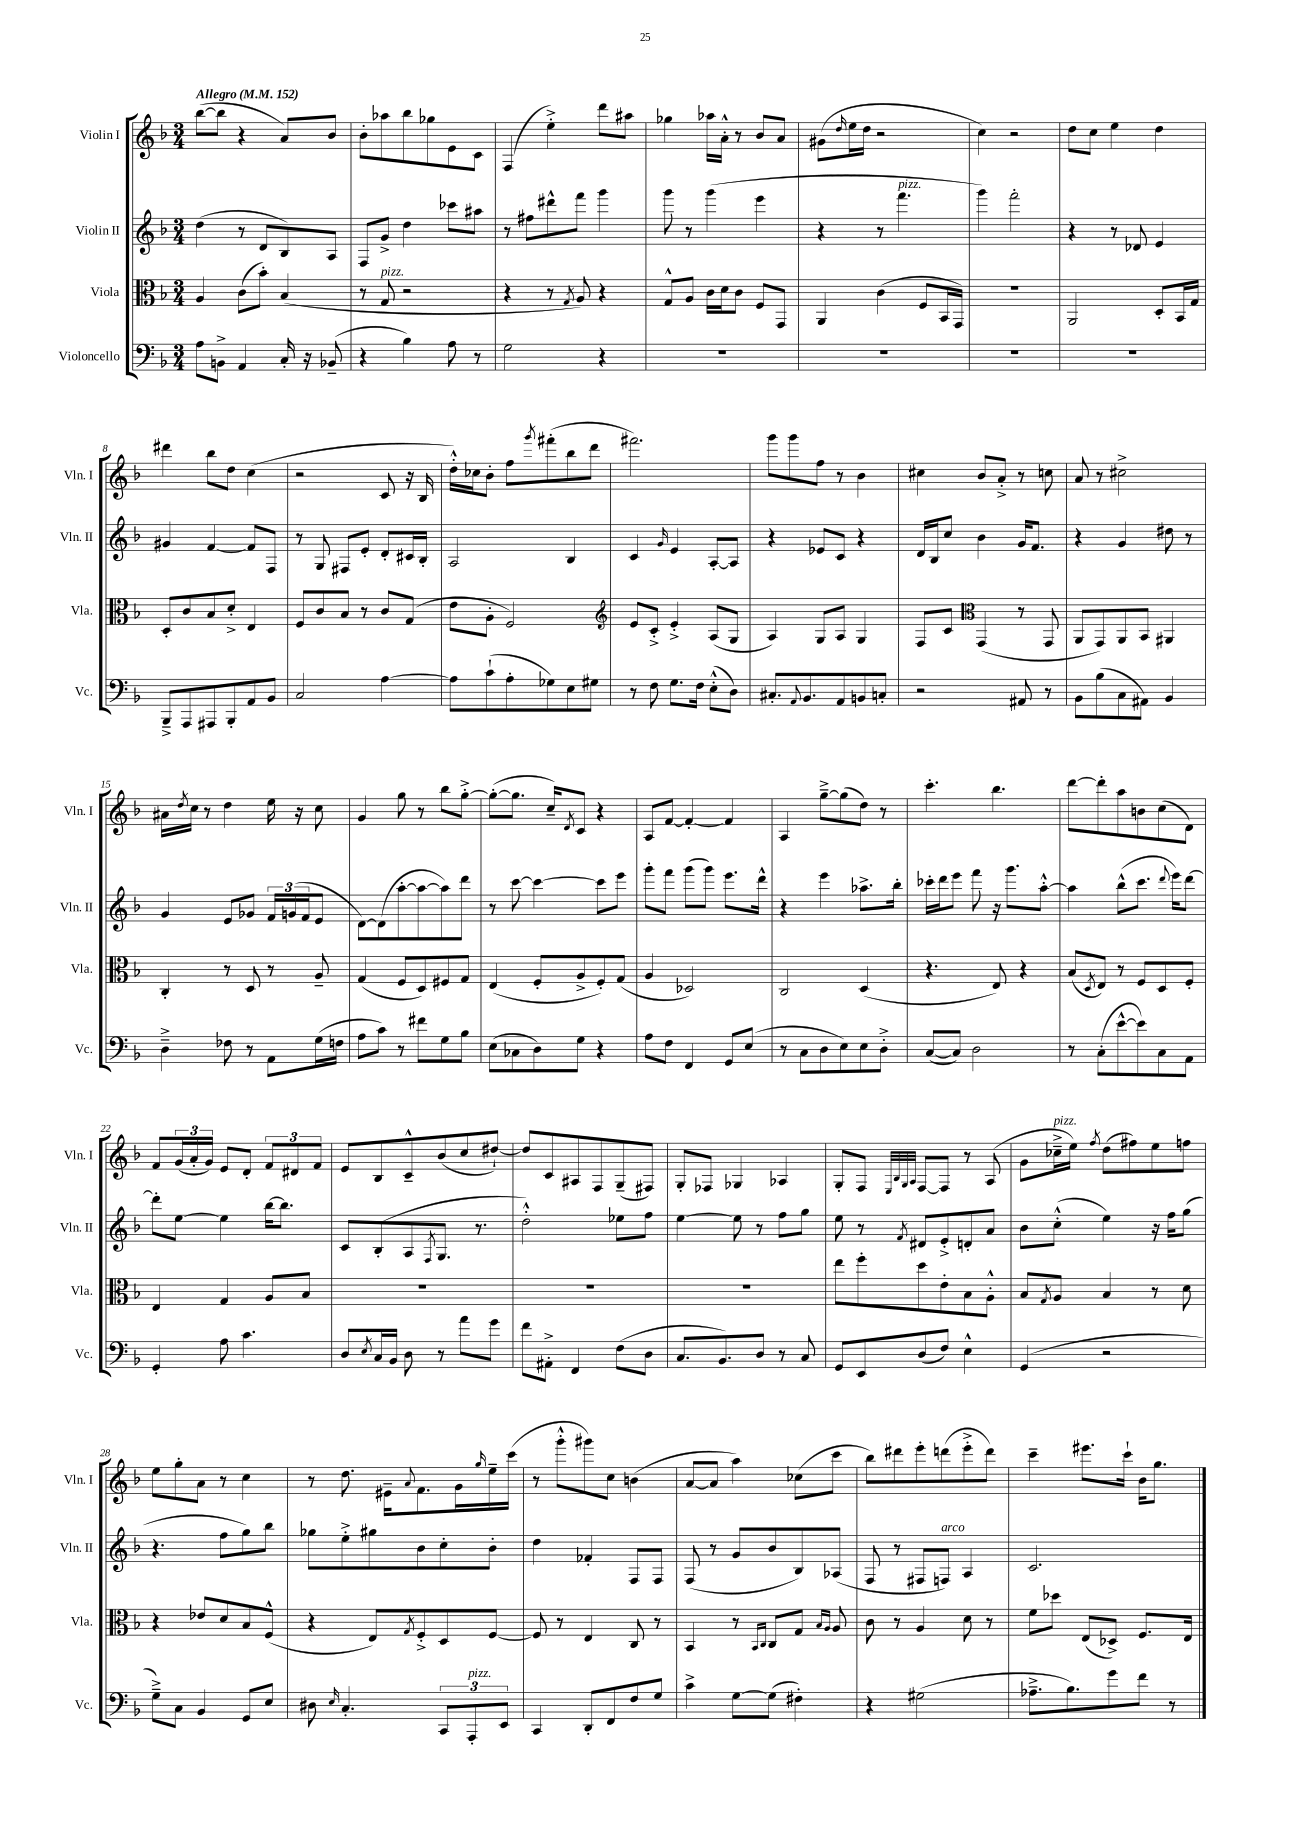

**kern	**kern	**kern	**kern
*part4	*part3	*part2	*part1
*staff4	*staff3	*staff2	*staff1
*I"Violoncello	*I"Viola	*I"Violin II	*I"Violin I
*I'Vc.	*I'Vla.	*I'Vln. II	*I'Vln. I
*clefF4	*clefC3	*clefG2	*clefG2
*k[b-]	*k[b-]	*k[b-]	*k[b-]
*M3/4	*M3/4	*M3/4	*M3/4
*MM152	*MM152	*MM152	*MM152
=1	=1	=1	=1
!	!	!	!LO:TX:a:B:t=Allegro
8A\L	4A/	(4dd\	([8bb-\L
8BBn^\J	.	.	8bb-\J]
4AA/	(8c\L	8r	4r
.	8b-'\J)	8d/L	.
16C'/	(4B-/	8B-/)	8a/L)
16r	.	.	.
(8BB-X~/	.	8A/J	8b-/J
=2	=2	=2	=2
4r	8r	8F/L	8b-'\L
!	!LO:TX:a:i:t=pizz.	!	!
.	8G/	8g^/J	8aa-X\
4B-\)	2r	4dd\	8bb-\
.	.	.	8gg-X\
8A\	.	8ccc-X\L	8e\
8r	.	8aa#X\J	8c\J
=3	=3	=3	=3
2G\	4r	8r	(4F/
.	.	8ff#X\L	.
.	8r	8ddd#X^^\	4ee'^\)
.	8qG/	.	.
.	8A/)	8fff\J	.
4r	4r	4ggg\	8ddd\L
.	.	.	8aa#X\J
=4	=4	=4	=4
2.r	8G^^/L	8ggg\	4gg-X\
.	8A/J	8r	.
.	16c\LL	(4ggg\	16aa-X\LL
.	16d\J	.	16a'^^\JJ
.	8c\J	.	8r
.	8F/L	4eee\	8b-/L
.	8GG/J	.	8a/J
=5	=5	=5	=5
2.r	4AA/	4r	(8g#X\L
.	.	.	16qqdd/
.	.	.	16ee\L
.	.	.	16dd\JJ
.	(4c\	8r	2r
!	!	!LO:TX:a:i:t=pizz.	!
.	.	4.fff\	.
.	8F/L	.	.
.	16BB-/L	.	.
.	16GG/JJ)	.	.
=6	=6	=6	=6
2.r	2.r	4ggg\)	4cc\)
.	.	2fff'\	2r
=7	=7	=7	=7
2.r	2AA/	4r	8dd\L
.	.	.	8cc\J
.	.	8r	4ee\
.	.	8d-X/	.
.	8D'/L	4e/	4dd\
.	16BB-/L	.	.
.	16G/JJ	.	.
!!LO:LB:g=z
=8	=8	=8	=8
8BBB-~^/L	8D'/L	4g#X/	4ddd#X\
8AAA/	8c/	.	.
8AAA#X/	8B-/	[4f/	8bb-\L
8BBB-'/	8d'^/J	.	8dd\J
8AA/	4E/	8f/L]	(4cc\
8BB-/J	.	8F/J	.
=9	=9	=9	=9
2C/	8F/L	8r	2r
.	8c/	8G/	.
.	8B-/J	8F#X/L	.
.	8r	8e'/J	.
[4A\	8c/L	8d'/L	8c/
.	(8G/J	16c#X/L	16r
.	.	16B-'/JJ	16B-/
=10	=10	=10	=10
8A\L]	8e\L	2A/	16dd'^^\LL)
.	.	.	16cc-X\J
(8c`\	8A'\J	.	8b-'\J
8A'\	2F/)	.	8ff\L
.	.	.	8qggg/
8G-X\)	.	.	(8fff#X'\
8E\	.	4B-/	8bb-\
8G#X\J	.	.	8ddd\J
=11	=11	=11	=11
*	*clefG2	*	*
8r	8e/L	4c/	2.fff#X\)
8F\	8c'^/J	.	.
.	.	16qqg/	.
8.G\L	4e'^/	4e/	.
16F\Jk	.	.	.
(8E'^^\L	(8A/L	[8A'/L	.
8D\J)	8G/J	8A/J]	.
=12	=12	=12	=12
8.C#X'/L	4A/)	4r	8ggg\L
.	.	.	8ggg\
8qqAA/	.	.	.
8.BB-/	.	.	.
.	8G/L	8e-X/L	8ff\J
8AA/	8A/J	8c/J	8r
8BBn/	4G/	4r	4b-\
8Cn'/J	.	.	.
=13	=13	=13	=13
2r	8F/L	16d/LL	4cc#X\
.	.	16B-/J	.
.	8c/J	8cc/J	.
*	*clefC3	*	*
.	(4GG/	4b-\	8b-/L
.	.	.	8a'^/J
8AA#X/	8r	16g/KL	8r
.	.	8.f/J	.
8r	8GG/	.	8ccn\
=14	=14	=14	=14
8BB-\L	8AA/L	4r	8a/
(8B-\	8GG/)	.	8r
8C\	8AA/	4g/	2cc#X^\
8AA#X\J)	8BB-/J	.	.
4BB-/	4AA#X/	8dd#X\	.
.	.	8r	.
!!LO:LB:g=z
=15	=15	=15	=15
4D~^\	4C'/	4g/	16a#X\LL
.	.	.	8qdd/
.	.	.	16cc\JJ
.	.	.	8r
8F-X\	8r	8e/L	4dd\
8r	8D/	8g-X/J	.
8AA\L	8r	24f/LL	16ee\
.	.	(24gn/	.
.	.	.	16r
.	.	24f/J	.
(16G\L	8A~/	8e/J	8cc\
16Fn\JJ	.	.	.
=16	=16	=16	=16
8A\L	(4G/	[8d\L)	4g/
8c\J)	.	(8d\]	.
8r	8F/L	[8aa'\	8gg\
8f#X\L	8D/)	8aa\_	8r
8G\	8F#X/	8aa\])	8bb-\L
8B-\J	8G/J	8ddd\J	[8gg'^\J
=17	=17	=17	=17
(8E\L	(4E/	8r	(8gg'\L_
8C-X\	.	[8ccc\	8.gg\J]
8D\)	8F'/L	4ccc\_	.
.	.	.	16cc~/KL)
.	.	.	8qd/
8G\J	8A^/	.	8c/J
4r	8F'/)	8ccc\L]	4r
.	(8G/J	8eee\J	.
=18	=18	=18	=18
8A\L	4A/	8ggg'\L	8A/L
8F\J	.	8fff\J	[8f/J
4FF/	2D-X/)	(8ggg\L	4f'/_
.	.	8ggg\J)	.
8GG/L	.	8.eee\L	4f/]
(8E/J	.	.	.
.	.	16ddd^^\Jk	.
=19	=19	=19	=19
8r	2C/	4r	4A/
8C\L	.	.	.
8D\	.	4eee\	[8gg~^\L
8E\)	.	.	(8gg\]
8E\	(4D/	8.aa-X^\L	8dd\J)
8D'^\J	.	.	8r
.	.	16bb-'\Jk	.
=20	=20	=20	=20
([8C/L	4.r	16ccc-X'\LL	4.ccc'\
.	.	16ddd\J	.
8C/J])	.	8eee\J	.
2D\	.	8fff\	.
.	8E/)	16r	4.bb-\
.	.	8.ggg\L	.
.	4r	.	.
.	.	[8aa'^^\J	.
=21	=21	=21	=21
8r	(8B-/L	4aa\]	[8ddd\L
.	8qD/	.	.
(8C'\L	8E/J)	.	8ddd'\]
[8e^^\	8r	(8bb-^^\L	8aa\
8e\])	8F/L	8.ccc\J	8bn\
8C\	8D/	.	(8cc\
.	.	8qqddd/	.
.	.	16eee\KL)	.
8AA\J	8F'/J	[8ddd\J	8d\J)
!!LO:LB:g=z
=22	=22	=22	=22
4GG'/	4E/	8ddd'\L]	8f/L
.	.	[8ee\J	(24g/L
.	.	.	24a'/
.	.	.	24g/JJ)
8A\	4G/	4ee\]	8e/L
4.c\	.	.	8d'/J
.	8A/L	[16bb-\KL	12f/L
.	.	8.bb-\J]	.
.	.	.	12d#X/
.	8B-/J	.	.
.	.	.	12f/J
=23	=23	=23	=23
8D/L	2.r	8c/L	8e/L
8qE/	.	.	.
16C/L	.	(8B-'/	8B-/
16BB-/JJ	.	.	.
8D\	.	8A/	8c~^^/
.	.	8qF/	.
8r	.	8.G/J	(8b-/
8a\L	.	.	8cc/
.	.	8.r	.
8g\J	.	.	[8dd#X`/J)
=24	=24	=24	=24
8f\L	2.r	2dd'^^\)	8dd#/L]
8AA#X'^\J	.	.	8c/
4FF/	.	.	8A#X/
.	.	.	8F/
(8F\L	.	8ee-X\L	(8G~/
8D\J	.	8ff\J	8F#X/J)
=25	=25	=25	=25
8.C/L	2.r	[4ee\	8G'/L
.	.	.	8F-X/J
8.BB-/)	.	.	.
.	.	8ee\]	4G-X/
8D/J	.	8r	.
8r	.	8ff\L	4A-X/
8C/	.	8gg\J	.
=26	=26	=26	=26
8GG/L	8ee\L	8ee\	8G'/L
8EE/	8ff'\	8r	8F/J
.	.	.	32qqE/LLL
.	.	.	32qqB-/
.	.	.	32qqG/
.	.	8qf/	32qqA/JJJ
(8D/	8dd\	8d#X/L	[8F/L
8F/J)	8e'\	8e'^/	8F/J]
4E^^\	8B-\	8dn'/	8r
.	8A'^^\J	8a/J	(8A/
=27	=27	=27	=27
(4GG/	8B-/L	8b-\L	8g\L
.	8qG/	.	.
!	!	!	!LO:TX:a:i:t=pizz.
.	8A/J	(8cc'^^\J	16cc-X~^\L
.	.	.	16ee\JJ)
.	.	.	8qff/
2r	4B-/	4ee\)	(8dd\L
.	.	.	8ff#X\)
.	8r	16r	8ee\
.	.	16ff\KL	.
.	8d\	(8gg\J	8ffn\J
!!LO:LB:g=z
=28	=28	=28	=28
8G~^\L)	4r	4.r	8ee\L
8C\J	.	.	8gg'\
4BB-/	8e-X/L	.	8a\J
.	8d/	8ff\L	8r
8GG/L	8B-/	8gg\)	4cc\
8E/J	(8F^^/J	8bb-\J	.
=29	=29	=29	=29
8D#X\	4r	8gg-X\L	8r
16qqE/	.	.	.
4.C'/	.	8ee'^\	8.dd\
.	8E/L)	8gg#X\	.
.	.	.	16e#X~\KL
.	8qG/	.	8qqa/
.	8F'^/	8b-\	8.f\
12CC/L	8D/	8cc'\	.
.	.	.	16g\L
!LO:TX:a:i:t=pizz.	!	!	!
12AAA'/	.	.	.
.	.	.	16qqgg/
.	[8F/J	8b-'\J	16ee~\
12EE/J	.	.	.
.	.	.	(16ccc\JJ
=30	=30	=30	=30
4CC/	8F/]	4dd\	8r
.	8r	.	8ggg'^^\L
8DD'/L	4E/	4f-X'/	8ggg#X\)
8FF/	.	.	8cc\J
8F/	8C/	8F/L	(4bn\
8G/J	8r	8F/J	.
=31	=31	=31	=31
4c^\	4BB-/	(8F/	[8a/L
.	.	8r	8a/J]
[8G\L	8r	8g/L	4aa\)
.	16qqBB-/LL	.	.
.	16qqC/JJ	.	.
(8G\J]	8C/L	8b-/	.
4F#X'\)	8G/J	8B-/)	(8cc-X\L
.	16qqB-/LL	.	.
.	16qqA/JJ	.	.
.	8A/	(8A-X/J	8ccc\J
=32	=32	=32	=32
4r	8c\	8F/	8bb-\L)
.	8r	8r	8ddd#X\
(2G#X\	4A/	8F#X/L	8eee'\
!	!	!LO:TX:a:i:t=arco	!
.	.	8Fn/J)	(8dddn\
.	8d\	4A/	8eee'^\
.	8r	.	8ddd\J)
=33	=33	=33	=33
8.A-X~^\L	8f\L	2.c/	4ccc~\
.	8dd-X\J	.	.
8.B-\)	.	.	.
.	(8E/L	.	8.eee#X\L
8g\	8D-X^/J)	.	.
.	.	.	16ccc`\Jk
8f\J	8.F/L	.	16b-\KL
.	.	.	8.gg\J
8r	.	.	.
.	16E/Jk	.	.
==	==	==	==
*-	*-	*-	*-
